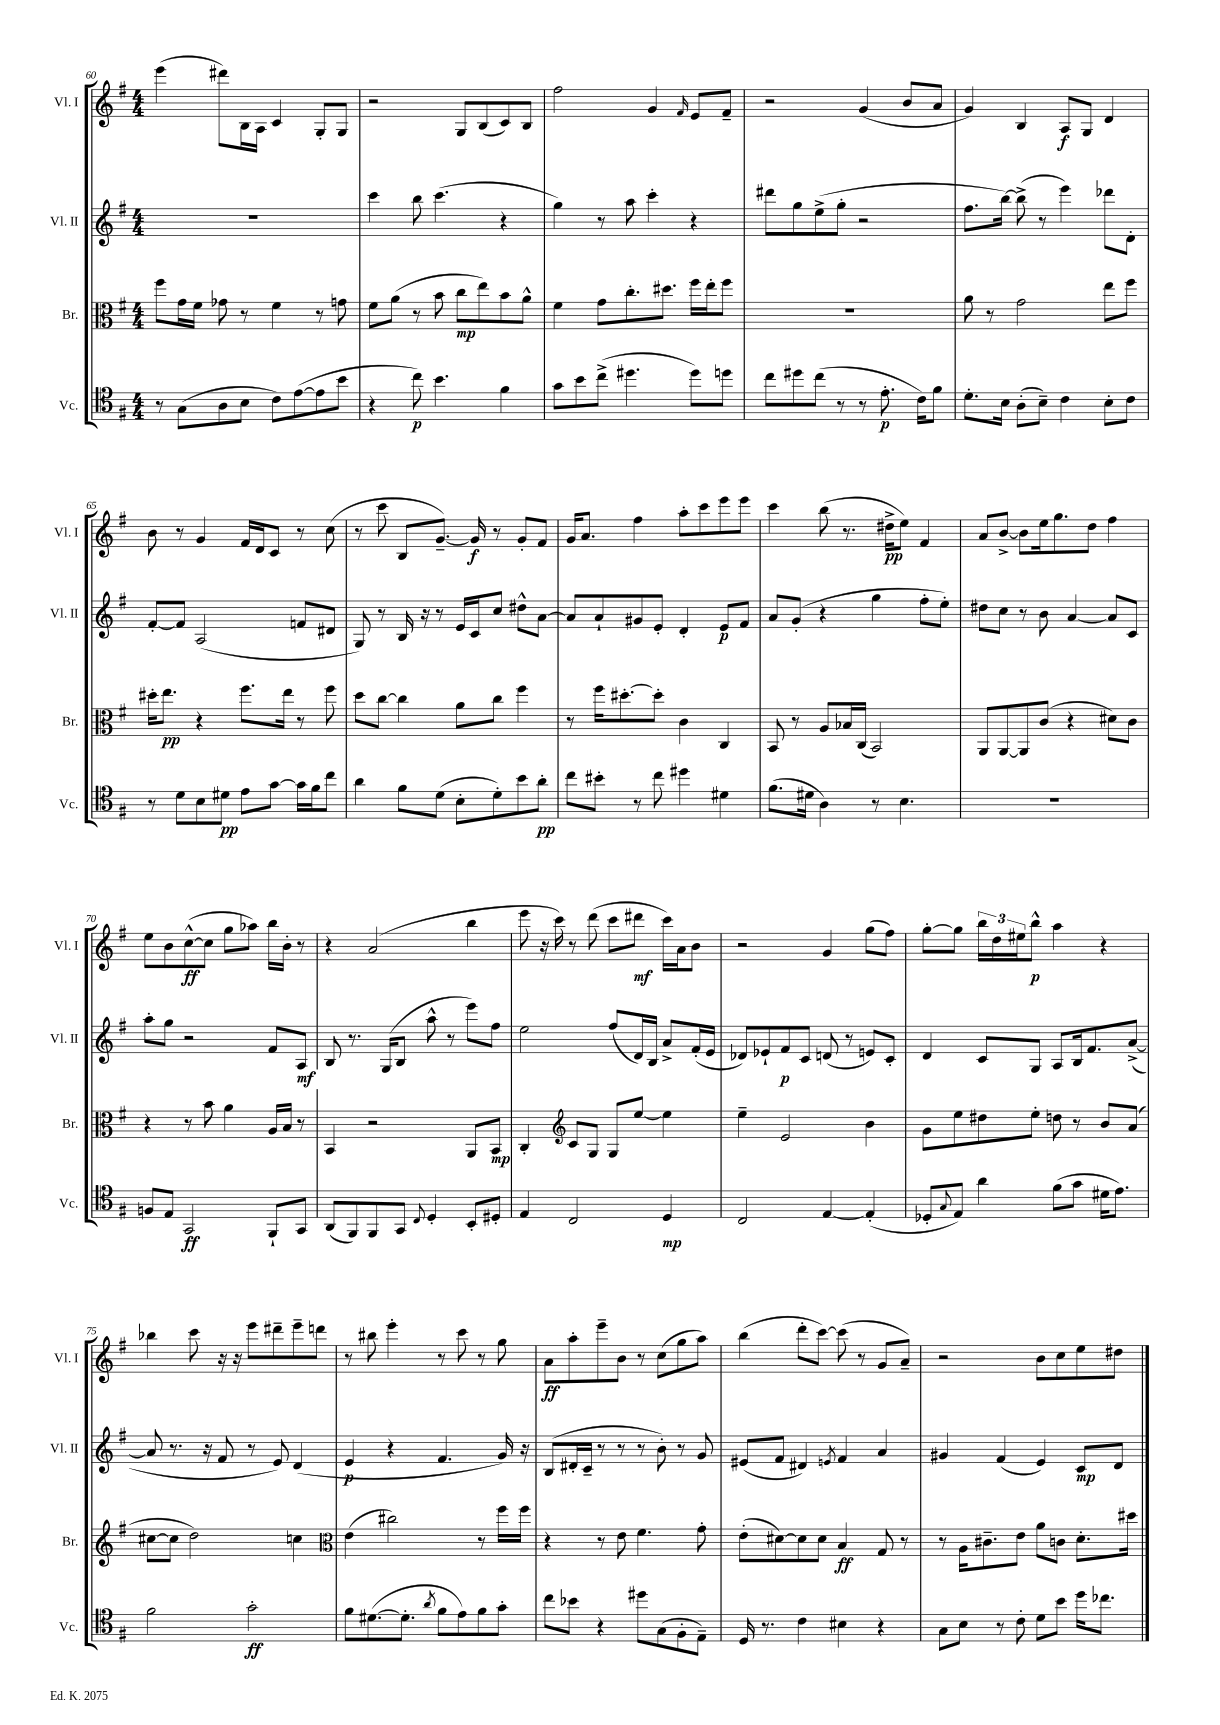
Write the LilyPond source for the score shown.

<<
\new StaffGroup <<
\new Staff = "s0" \with { instrumentName = "Vl. I" shortInstrumentName = "Vl. I" } {
    \clef treble \key g \major \numericTimeSignature \time 4/4
    e'''4( dis'''8) b16 a16 c'4 g8-. g8 |
    r2 g8 b8( c'8) b8 |
    fis''2 g'4 \grace { fis'16 } e'8 fis'8-- |
    r2 g'4( b'8 a'8 |
    g'4) b4 a8\f g8 d'4 |
    b'8 r8 g'4 fis'16 d'16 c'8 r8 c''8( |
    r8 c'''8 b8 g'8.~--) g'16\f r8 g'8-. fis'8 |
    g'16 a'8. fis''4 a''8-. c'''8 e'''8 e'''8 |
    c'''4 b''8( r8. dis''16->\pp e''8) fis'4 |
    a'8 b'8~-> b'8 e''16 g''8. d''8 fis''4 |
    e''8 b'8 c''8~-^\ff( c''8 g''8 aes''8) b''16 b'16-. r8 |
    r4 a'2( b''4 |
    e'''8 r16 c'''16) r8 d'''8( c'''8 dis'''8\mf c'''16) a'16 b'8 |
    r2 g'4 g''8( fis''8) |
    g''8~-. g''8 \tuplet 3/2 { b''16 d''16 eis''16 } b''8-^\p a''4 r4 |
    bes''4 c'''8 r16 r16 e'''8 dis'''8-- e'''8-- d'''8 |
    r8 bis''8 e'''4-. r8 c'''8 r8 g''8 |
    a'8\ff a''8-. e'''8-- b'8 r8 c''8( g''8 a''8) |
    b''4( d'''8-. c'''8~) c'''8( r8 g'8 a'8--) |
    r2 b'8 c''8 e''8 dis''8 \bar "|." |
}
\new Staff = "s1" \with { instrumentName = "Vl. II" shortInstrumentName = "Vl. II" } {
    \clef treble \key g \major \numericTimeSignature \time 4/4
    R1 |
    c'''4 b''8 c'''4.( r4 |
    g''4) r8 a''8 c'''4-. r4 |
    dis'''8 g''8 e''8->( g''8-. r2 |
    fis''8. b''16~) b''8->( r8 e'''4) des'''8 d'8-. |
    fis'8~-. fis'8 a2( f'8 dis'8 |
    g8) r8 b16 r16 r8 e'16 c'16 c''8 dis''8-^ a'8~ |
    a'8 a'8-! gis'8 e'8-. d'4-. e'8\p fis'8 |
    a'8 g'8-.( r4 g''4 fis''8-. e''8-.) |
    dis''8 c''8 r8 b'8 a'4~ a'8 c'8 |
    a''8-. g''8 r2 fis'8 a8\mf |
    b8 r8. g16( b8 a''8-^ r8 e'''8) fis''8 |
    e''2 fis''8( d'16) b16 a'8-> fis'16-.( e'16 |
    des'8) ees'8-! fis'8\p c'8 d'8( r8 e'8) c'8-. |
    d'4 c'8 g8 a8 b16 fis'8. a'8~->( |
    a'8 r8. r16 fis'8 r8 e'8) d'4( |
    e'4\p r4 fis'4. g'16) r16 |
    b8( dis'16-. c'16-- r8 r8 r8 b'8-.) r8 g'8 |
    eis'8( fis'8 dis'4) \acciaccatura { e'8 } fis'4 a'4 |
    gis'4 fis'4( e'4) c'8\mp d'8 \bar "|." |
}
\new Staff = "s2" \with { instrumentName = "Br." shortInstrumentName = "Br." } {
    \clef alto \key g \major \numericTimeSignature \time 4/4
    fis''8 g'16 fis'16 ges'8 r8 fis'4 r8 g'8 |
    fis'8 a'8( r8 b'8 c''8\mp e''8) b'8 a'8-^ |
    fis'4 g'8 c''8.-. dis''8. fis''16 e''16-. fis''8 |
    R1 |
    a'8 r8 g'2 e''8 fis''8 |
    dis''16-. e''8.\pp r4 fis''8. e''16 r8 fis''8 |
    d''8 c''8~ c''4 a'8 c''8 fis''4 |
    r8 fis''16 dis''8.~-. dis''8-. c'4 c4 |
    b,8 r8 a8 bes16 c16( b,2) |
    a,8 a,8~ a,8 c'8( r4 dis'8) c'8 |
    r4 r8 b'8 a'4 a16 b16 r8 |
    b,4 r2 a,8 b,8\mp |
    c4-. \clef treble c'8 g8 g8 e''8~ e''4 |
    e''4-- e'2 b'4 |
    g'8 e''8 dis''8 e''8-. d''8 r8 b'8 a'8( |
    cis''8~ cis''8 d''2) c''4 |
    \clef alto e'4( cis''2) r8 fis''16 fis''16 |
    r4 r8 e'8 fis'4. g'8-. |
    e'8-.( dis'8~) dis'8 dis'8 b4\ff g8 r8 |
    r8 a16 cis'8.-- e'8 a'8 c'8 d'8.-. dis''16 \bar "|." |
}
\new Staff = "s3" \with { instrumentName = "Vc." shortInstrumentName = "Vc." } {
    \clef tenor \key g \major \numericTimeSignature \time 4/4
    r8 g8( a8 b8 c'8) e'8~( e'8 b'8 |
    r4 c''8\p) b'4. fis'4 |
    g'8 b'8 c''8->( dis''4. dis''8) d''8 |
    c''8 dis''8 c''8( r8 r8 e'8.-.\p c'16) fis'8 |
    d'8.-. b16 a8-.( b8--) c'4 b8-. c'8 |
    r8 d'8 b8 dis'8\pp e'8 g'8~ g'16 fis'16 c''8 |
    a'4 fis'8 d'8( b8-. d'8-.) b'8 a'8-.\pp |
    c''8 bis'8-. r8 c''8 dis''4 dis'4 |
    fis'8.( dis'16 a4) r8 b4. |
    R1 |
    f8 e8 g,2\ff fis,8-! g,8 |
    a,8( fis,8) fis,8 g,8 \appoggiatura { c8 } d4-. b,8-. dis8-. |
    e4 c2 d4\mp |
    c2 e4~ e4-.( |
    des8-. \appoggiatura { g8 } e8) a'4 fis'8( g'8 dis'16 e'8.) |
    fis'2 g'2-.\ff |
    fis'8 dis'8.~( dis'8.-. \acciaccatura { a'8 } fis'8 e'8) fis'8 g'8-. |
    c''8 bes'8 r4 dis''8 g8( fis8-. e8--) |
    d16 r8. c'4 bis4 r4 |
    g8 b8 r8 c'8-. d'8 b'8 d''16 ces''8. \bar "|." |
}
>>
>>
\layout { \context { \Score currentBarNumber = #60 } }
